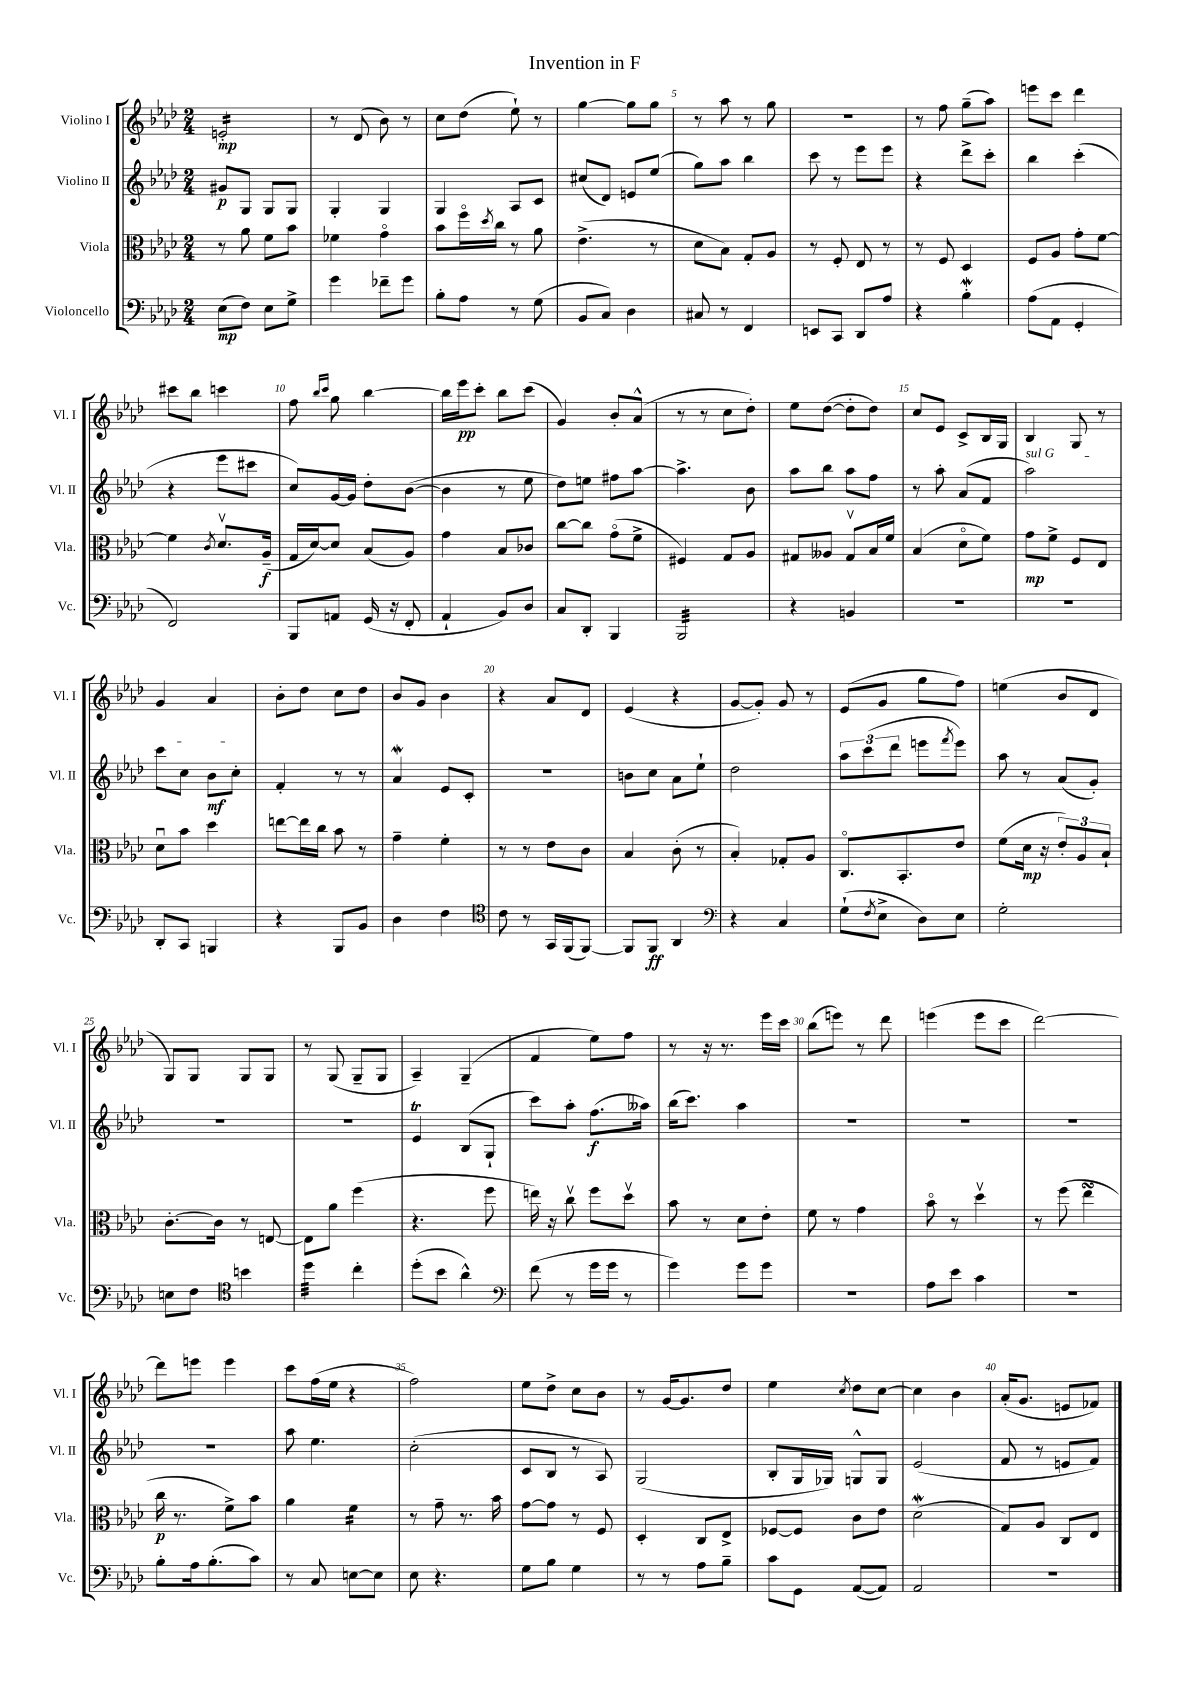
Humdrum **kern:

**kern	**kern	**kern	**kern
*staff4	*staff3	*staff2	*staff1
*clefF4	*clefC3	*clefG2	*clefG2
*k[b-e-a-d-]	*k[b-e-a-d-]	*k[b-e-a-d-]	*k[b-e-a-d-]
*M2/4	*M2/4	*M2/4	*M2/4
(8E-	8r	8g#	2e'
8F)	8a-	8G	.
8E-	8f	8G	.
8G^	8b-	8G	.
=	=	=	=
4g	4f-	4G'	8r
.	.	.	(8d-
8f-~	4go	4G	8b-)
8g	.	.	8r
=	=	=	=
8B-'	8b-	4G	8cc
8A-	16ffo	.	(8dd-
.	8qdd-	.	.
.	16cc	.	.
8r	8r	8A-	8ee-`)
(8G	8a-	8c	8r
=	=	=	=
8BB-	(4.e-^	(8cc#	[4gg
8C)	.	8d-)	.
4D-	.	8e	8gg]
.	8r	(8ee-	8gg
=	=	=	=
8C#	8d-	8gg)	8r
8r	8B-)	8aa-	8aa-
4FF	8G'	4bb-	8r
.	8A-	.	8gg
=	=	=	=
8EE	8r	8ccc	2r
8CC	8F'	8r	.
8DD-	8E-	8eee-	.
8A-	8r	8eee-	.
=	=	=	=
4r	8r	4r	8r
.	8F	.	8ff
4B-'	4D-	8ddd-^	(8gg~
.	.	8ccc'	8aa-)
=	=	=	=
(8A-	8F	4bb-	8eee
8AA-	8A-	.	8ccc
4GG'	8g'	(4ccc'	4ddd-
.	[8f	.	.
=	=	=	=
2FF)	4f]	4r	8ccc#
.	.	.	8bb-
.	8qc	.	.
.	8.d-v	8eee-	4ccc
.	.	8ccc#	.
.	(16A-~	.	.
=	=	=	=
8BBB-	16G	8cc)	8ff
.	[16d-)	.	.
.	.	.	16qqbb-
.	.	.	16qqccc
8AA	8d-]	[16g	8gg
.	.	16g]	.
(16GG	(8B-	8dd-'	[4bb-
16r	.	.	.
8FF'	8A-)	([8b-	.
=	=	=	=
4AA-`	4g	4b-]	16bb-]
.	.	.	16eee-
.	.	.	8ccc'
8BB-)	8B-	8r	8bb-
8D-	8c-	8ee-	(8ccc
=	=	=	=
8C	[8cc	8dd-)	4g)
8DD-'	8cc]	8ee	.
4BBB-	(8go	8ff#	8b-'
.	8f^	[8aa-	(8a-^^
=	=	=	=
2BBB-	4F#)	4.aa-^]	8r
.	.	.	8r
.	8G	.	8cc
.	8A-	8b-	8dd-')
=	=	=	=
4r	8G#	8aa-	8ee-
.	8A--	8bb-	([8dd-
4BB	8G#v	8aa-	8dd-']
.	16B-	8ff	8dd-)
.	16f	.	.
=	=	=	=
2r	(4B-	8r	8cc
.	.	8aa-'	8e-
.	8d-o	(8a-	8c^
.	8f)	8f	16B-
.	.	.	16G
=	=	=	=
2r	8g	2aa-)	4B-
.	8f^	.	.
.	8F	.	8G
.	8E-	.	8r
=	=	=	=
8DD-'	8d-u	8ccc	4g
8CC	8b-	8cc	.
4BBB	4dd-	8b-	4a-
.	.	8cc'	.
=	=	=	=
4r	[8ee	4f'	8b-'
.	16ee]	.	8dd-
.	16cc	.	.
8BBB-	8b-	8r	8cc
8BB-	8r	8r	8dd-
=	=	=	=
4D-	4g~	4a-	8b-
.	.	.	8g
4F	4f'	8e-	4b-
.	.	8c'	.
=	=	=	=
*clefC4	*	*	*
8c	8r	2r	4r
8r	8r	.	.
16GG	8e-	.	8a-
(16FF	.	.	.
[8FF)	8c	.	8d-
=	=	=	=
8FF]	4B-	8b	(4e-
8FF	.	8cc	.
4AA-	(8c'	8a-	4r
.	8r	8ee-`	.
=	=	=	=
*clefF4	*	*	*
4r	4B-')	2dd-	[8g
.	.	.	8g'])
4C	8G-'	.	8g
.	8A-	.	8r
=	=	=	=
(8G`	8.Co	12aa-	(8e-
.	.	(12ccc	.
8qF	.	.	.
8E-^	.	.	8g
.	.	12ddd-	.
.	8.BB-'	.	.
8D-)	.	8eee	8gg
.	.	8qfff	.
8E-	8e-	8eee)	8ff)
=	=	=	=
2G'	(8f	8aa-	(4ee
.	16d-	8r	.
.	16r	.	.
.	12e-')	(8a-	8b-
.	12A-	.	.
.	.	8g')	8d-
.	12B-`	.	.
=	=	=	=
8E	[8.c'	2r	8G)
8F	.	.	8G
.	16c]	.	.
*clefC4	*	*	*
4b	8r	.	8G
.	[8E	.	8G
=	=	=	=
4dd-	8E]	2r	8r
.	8a-	.	(8G
4cc'	(4ff	.	8G~
.	.	.	8G
=	=	=	=
(8dd-'	4.r	4e-	4A-~)
8b-	.	.	.
4a-^^)	.	(8B-	(4G~
.	8ff	8G`	.
=	=	=	=
*clefF4	*	*	*
(8f	16ee)	8ccc)	4f
.	16r	.	.
8r	8ccv	8aa-'	.
16g	8ff	(8.ff	8ee-)
16g	.	.	.
8r	8dd-v	.	8ff
.	.	16aa--)	.
=	=	=	=
4g)	8b-	(16bb-	8r
.	.	8.ccc)	.
.	8r	.	16r
.	.	.	8.r
8g	8d-	4aa-	.
8g	8e-'	.	16eee-
.	.	.	16ccc
=	=	=	=
2r	8f	2r	(8bb-
.	8r	.	8eee)
.	4g	.	8r
.	.	.	8ddd-
=	=	=	=
8A-	8b-o	2r	(4eee
8e-	8r	.	.
4c	4dd-v	.	8eee
.	.	.	8ccc
=	=	=	=
2r	8r	2r	[2ddd-)
.	(8ff	.	.
.	4ee-	.	.
=	=	=	=
8B-'	16cc	2r	8ddd-]
.	8.r	.	.
16A-	.	.	8eee
(8.B-'	.	.	.
.	8f^)	.	4eee
8c)	8b-	.	.
=	=	=	=
8r	4a-	8aa-	8ccc
8C	.	4.ee-	(16ff
.	.	.	16ee-
[8E	4f	.	4r
8E]	.	.	.
=	=	=	=
8E-	8r	(2cc'	2ff)
4.r	8g~	.	.
.	8.r	.	.
.	16b-	.	.
=	=	=	=
8G	[8g	8c	8ee-
8B-	8g]	8B-	8dd-^
4G	8r	8r	8cc
.	8F	8A-)	8b-
=	=	=	=
8r	4D-'	(2G	8r
8r	.	.	[16g
.	.	.	8.g]
8A-	8C	.	.
8B-~	8E-^	.	8dd-
=	=	=	=
8c	[8F-	8B-'	4ee-
8GG	8F-]	16G	.
.	.	16G-)	.
.	.	.	8qcc
([8AA-	8c	8G^^	8dd-
8AA-])	8e-	8G	[8cc
=	=	=	=
2AA-	(2d-	(2e-	4cc]
.	.	.	4b-
=	=	=	=
2r	8G)	8f	(16a-'
.	.	.	8.g
.	8A-	8r	.
.	8C	8e	8e
.	8E-	8f)	8f-)
==	==	==	==
*-	*-	*-	*-
